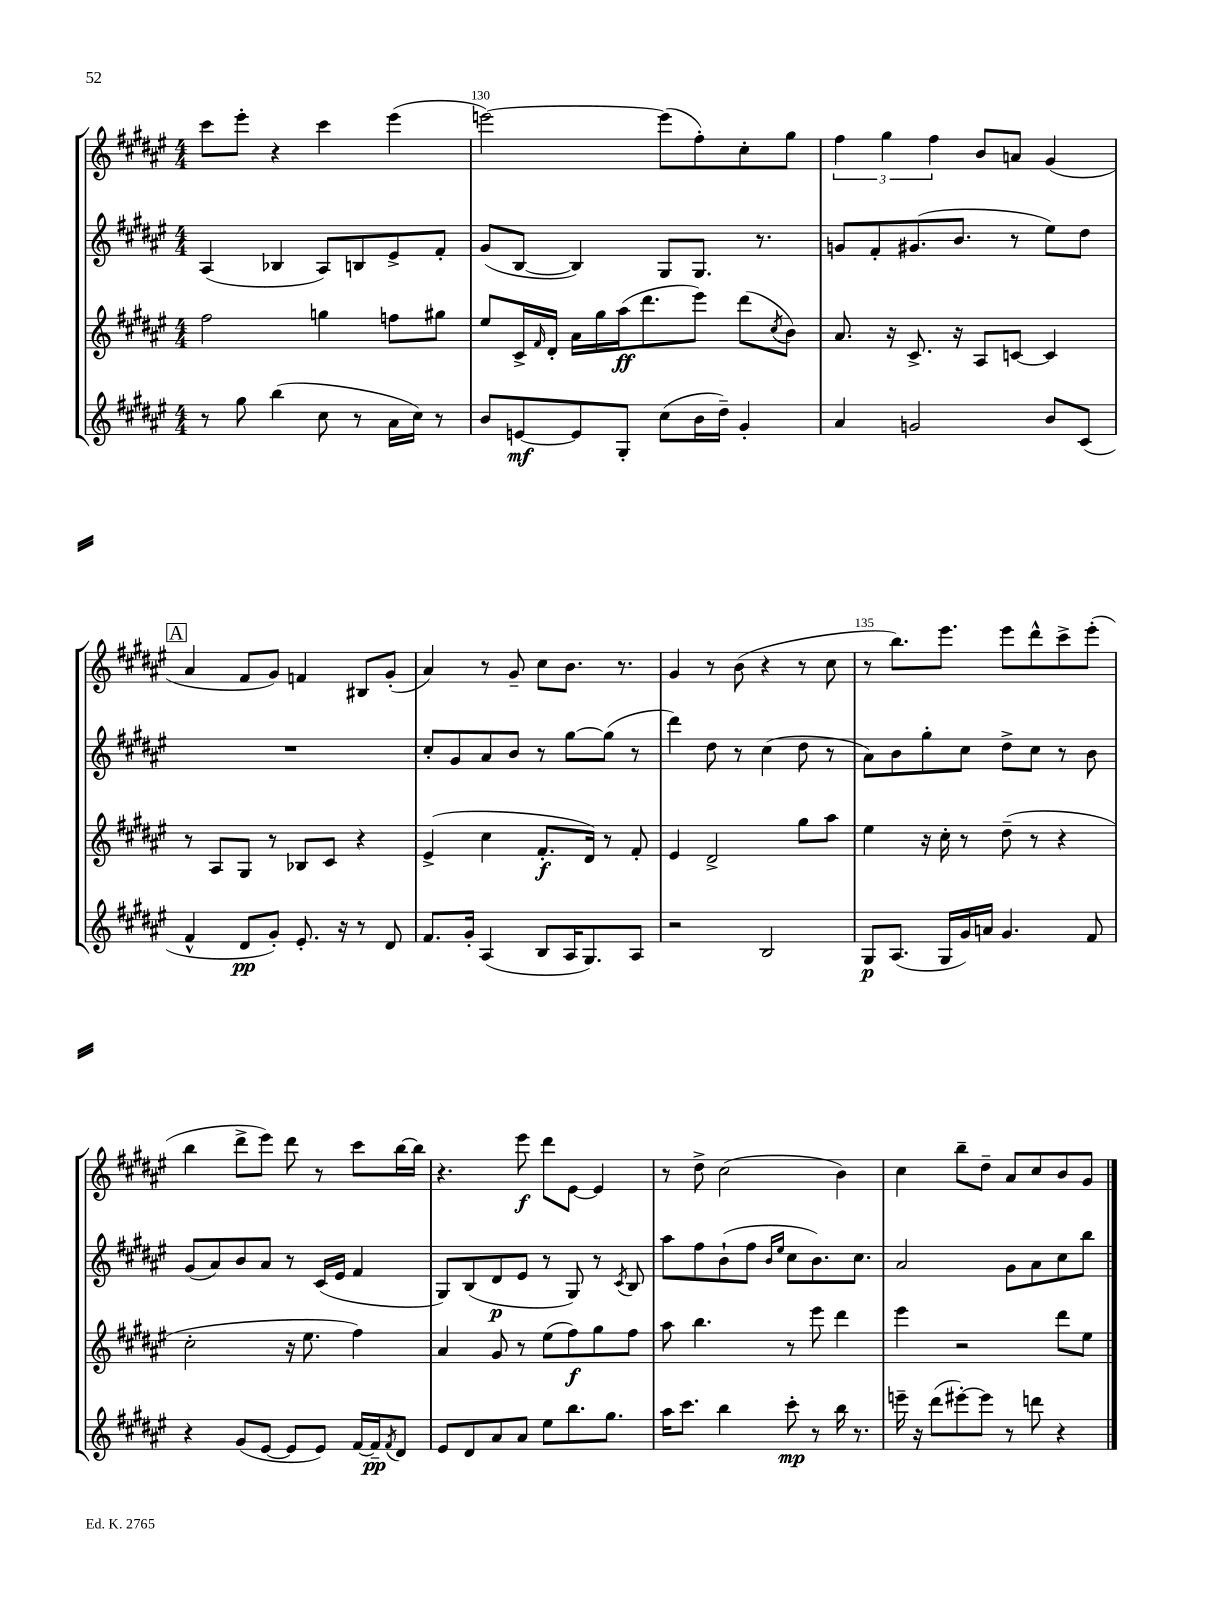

**kern	**dynam	**kern	**dynam	**kern	**dynam	**kern	**dynam
*part4	*part4	*part3	*part3	*part2	*part2	*part1	*part1
*staff4	*staff4	*staff3	*staff3	*staff2	*staff2	*staff1	*staff1
*clefG2	*	*clefG2	*	*clefG2	*	*clefG2	*
*k[f#c#g#d#a#e#]	*	*k[f#c#g#d#a#e#]	*	*k[f#c#g#d#a#e#]	*	*k[f#c#g#d#a#e#]	*
*M4/4	*	*M4/4	*	*M4/4	*	*M4/4	*
=129	=129	=129	=129	=129	=129	=129	=129
8r	.	2ff#\	.	(4A#/	.	8ccc#\L	.
8gg#\	.	.	.	.	.	8eee#'\J	.
(4bb\	.	.	.	4B-X/	.	4r	.
8cc#\	.	4ggn\	.	8A#/L)	.	4ccc#\	.
8r	.	.	.	8Bn/	.	.	.
16a#\LL	.	8ffn\L	.	8e#^/	.	(4eee#\	.
16cc#\JJ)	.	.	.	.	.	.	.
8r	.	8gg#X\J	.	8f#'/J	.	.	.
=130	=130	=130	=130	=130	=130	=130	=130
8b/L	.	8ee#/L	.	(8g#/L	.	[2eeen\)	.
[8en/	mf	16c#^/L	.	[8B/J	.	.	.
.	.	16qqf#/	.	.	.	.	.
.	.	16d#'/JJ	.	.	.	.	.
8e/]	.	16a#\LL	.	4B/])	.	.	.
.	.	16gg#\	.	.	.	.	.
8G#'/J	.	(16aa#\J	ff	.	.	.	.
.	.	8.ddd#\	.	.	.	.	.
(8cc#\L	.	.	.	8G#/L	.	(8eee\L]	.
16b\L	.	8eee#\J)	.	8.G#/J	.	8ff#'\)	.
16dd#~\JJ)	.	.	.	.	.	.	.
4g#'/	.	(8ddd#\L	.	.	.	8cc#'\	.
.	.	.	.	8.r	.	.	.
.	.	8qcc#/	.	.	.	.	.
.	.	8b\J)	.	.	.	8gg#\J	.
=131	=131	=131	=131	=131	=131	=131	=131
4a#/	.	8.a#/	.	8gn/L	.	6ff#\	.
.	.	.	.	8f#'/	.	.	.
.	.	.	.	.	.	6gg#\	.
.	.	16r	.	.	.	.	.
2gn/	.	8.c#^/	.	(8.g#X/	.	.	.
.	.	.	.	.	.	6ff#\	.
.	.	16r	.	8.b/J	.	.	.
.	.	8A#/L	.	.	.	8b/L	.
.	.	[8cn/J	.	8r	.	8an/J	.
8b/L	.	4c/]	.	8ee#\L)	.	(4g#/	.
(8c#/J	.	.	.	8dd#\J	.	.	.
!!LO:LB:g=z
!!LO:REH:place=s1:t=A
=132	=132	=132	=132	=132	=132	=132	=132
4f#^^/	.	8r	.	1r	.	4a#/	.
.	.	8A#/L	.	.	.	.	.
8d#/L	pp	8G#/J	.	.	.	8f#/L	.
8g#'/J)	.	8r	.	.	.	8g#/J)	.
8.e#'/	.	8B-X/L	.	.	.	4fn/	.
.	.	8c#/J	.	.	.	.	.
16r	.	.	.	.	.	.	.
8r	.	4r	.	.	.	8B#X/L	.
8d#/	.	.	.	.	.	(8g#'/J	.
=133	=133	=133	=133	=133	=133	=133	=133
8.f#/L	.	(4e#^/	.	8cc#'/L	.	4a#/)	.
.	.	.	.	8g#/	.	.	.
16g#'/Jk	.	.	.	.	.	.	.
(4A#/	.	4cc#\	.	8a#/	.	8r	.
.	.	.	.	8b/J	.	8g#~/	.
8B/L	.	8.f#'/L	f	8r	.	8cc#\L	.
16A#/K	.	.	.	[8gg#\L	.	8.b\J	.
8.G#/)	.	16d#/Jk)	.	.	.	.	.
.	.	8r	.	(8gg#\J]	.	.	.
.	.	.	.	.	.	8.r	.
8A#/J	.	8f#'/	.	8r	.	.	.
=134	=134	=134	=134	=134	=134	=134	=134
2r	.	4e#/	.	4ddd#\)	.	4g#/	.
.	.	2d#^/	.	8dd#\	.	8r	.
.	.	.	.	8r	.	(8b\	.
2B/	.	.	.	(4cc#\	.	4r	.
.	.	8gg#\L	.	8dd#\	.	8r	.
.	.	8aa#\J	.	8r	.	8cc#\	.
=135	=135	=135	=135	=135	=135	=135	=135
8G#/L	p	4ee#\	.	8a#\L)	.	8r	.
(8.A#/J	.	.	.	8b\	.	8.bb\L)	.
.	.	16r	.	8gg#'\	.	.	.
16G#/LL	.	16cc#'\	.	.	.	8.eee#\J	.
16g#/)	.	8r	.	8cc#\J	.	.	.
16an/JJ	.	.	.	.	.	.	.
4.g#/	.	(8dd#~\	.	8dd#^\L	.	8eee#\L	.
.	.	8r	.	8cc#\J	.	8ddd#^^\	.
.	.	4r	.	8r	.	8ccc#^\	.
8f#/	.	.	.	8b\	.	(8eee#'\J	.
!!LO:LB:g=z
=136	=136	=136	=136	=136	=136	=136	=136
4r	.	2cc#'\	.	(8g#/L	.	4bb\	.
.	.	.	.	8a#/)	.	.	.
(8g#/L	.	.	.	8b/	.	8ddd#^\L	.
[8e#/J	.	.	.	8a#/J	.	8eee#\J)	.
8e#/L]	.	16r	.	8r	.	8ddd#\	.
.	.	8.ee#\	.	.	.	.	.
8e#/J)	.	.	.	(16c#/LL	.	8r	.
.	.	.	.	16e#/JJ	.	.	.
[16f#/LL	.	4ff#\)	.	4f#/	.	8ccc#\L	.
16f#~/J]	pp	.	.	.	.	.	.
8qf#/	.	.	.	.	.	.	.
8d#/J	.	.	.	.	.	[16bb\L	.
.	.	.	.	.	.	16bb\JJ]	.
=137	=137	=137	=137	=137	=137	=137	=137
8e#/L	.	4a#/	.	8G#/L)	.	4.r	.
8d#/	.	.	.	(8B/	.	.	.
8a#/	.	8g#/	.	8d#/	p	.	.
8a#/J	.	8r	.	8e#/J	.	8eee#\	f
8ee#\L	.	(8ee#\L	.	8r	.	8ddd#\L	.
8.bb\	.	8ff#\)	f	8G#/)	.	[8e#\J	.
.	.	8gg#\	.	8r	.	4e#/]	.
8.gg#\J	.	.	.	.	.	.	.
.	.	.	.	8qc#/	.	.	.
.	.	8ff#\J	.	8B/	.	.	.
=138	=138	=138	=138	=138	=138	=138	=138
16aa#\KL	.	8aa#\	.	8aa#\L	.	8r	.
8.ccc#\J	.	.	.	.	.	.	.
.	.	4.bb\	.	8ff#\	.	8dd#^\	.
4bb\	.	.	.	(8b`\	.	(2cc#\	.
.	.	.	.	8ff#\J	.	.	.
.	.	.	.	16qqb/LL	.	.	.
.	.	.	.	16qqee#/JJ	.	.	.
8ccc#'\	mp	8r	.	8cc#\L	.	.	.
8r	.	8eee#\	.	8.b\)	.	.	.
16bb\	.	4ddd#\	.	.	.	4b\)	.
8.r	.	.	.	8.cc#\J	.	.	.
=139	=139	=139	=139	=139	=139	=139	=139
16eeen~\	.	4eee#\	.	2a#/	.	4cc#\	.
16r	.	.	.	.	.	.	.
(8ddd#\L	.	.	.	.	.	.	.
[8eee#X'\)	.	2r	.	.	.	8bb~\L	.
8eee#\J]	.	.	.	.	.	8dd#~\J	.
8r	.	.	.	8g#\L	.	8a#/L	.
8dddn\	.	.	.	8a#\	.	8cc#/	.
4r	.	8ddd#\L	.	8cc#\	.	8b/	.
.	.	8ee#\J	.	8bb\J	.	8g#/J	.
==	==	==	==	==	==	==	==
*-	*-	*-	*-	*-	*-	*-	*-
